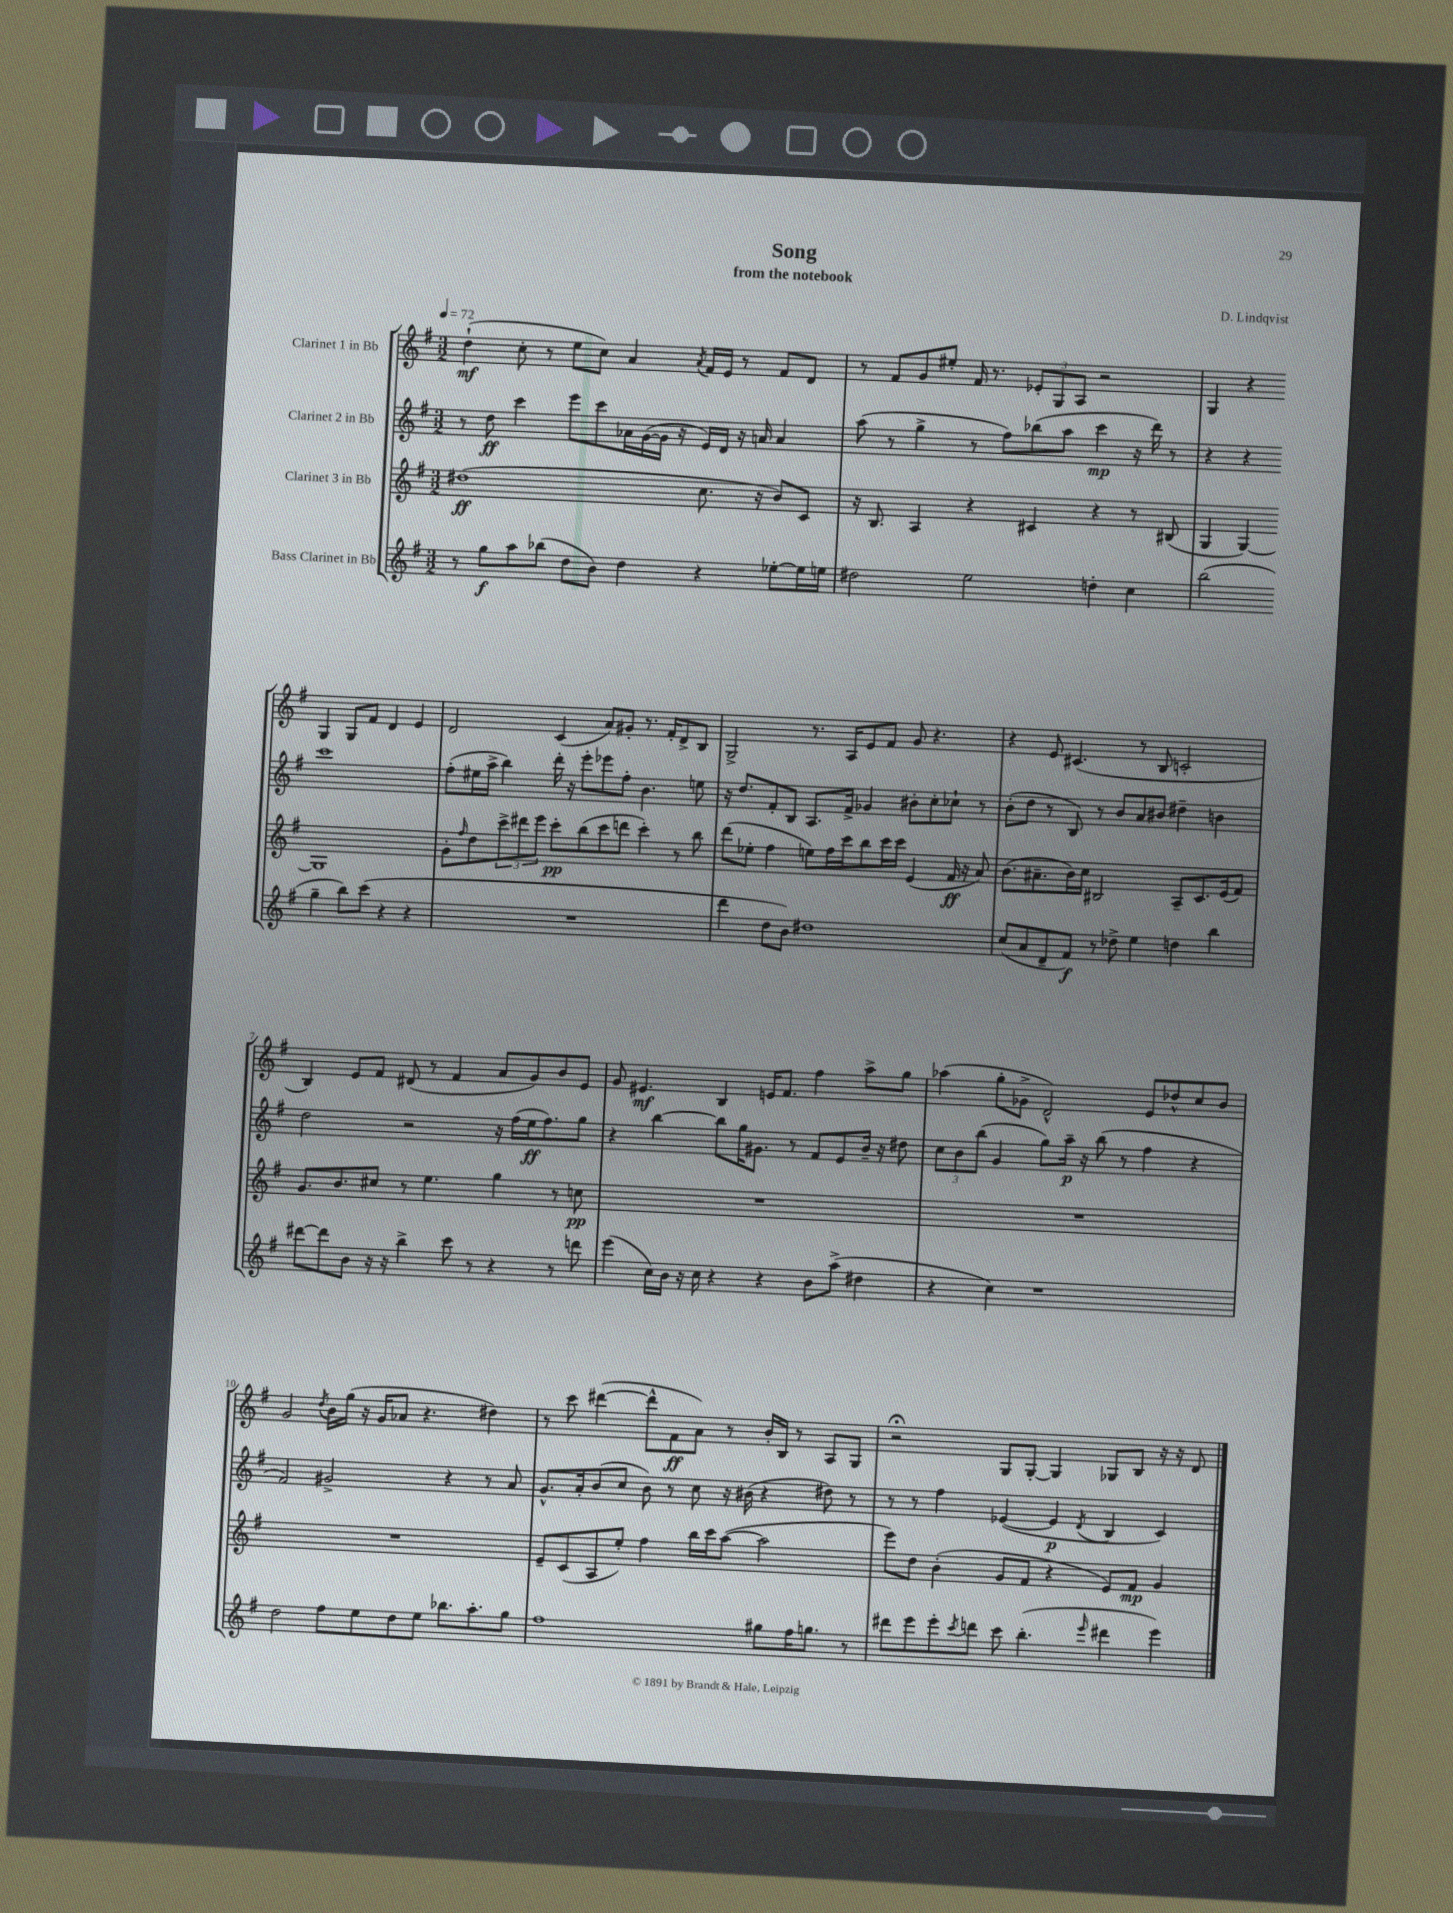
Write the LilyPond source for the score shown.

\header { title = "Song" composer = "D. Lindqvist" subtitle = "from the notebook" }
<<
\new StaffGroup <<
\new Staff = "s0" \with { instrumentName = "Clarinet 1 in Bb" } {
    \clef treble \key g \major \numericTimeSignature \time 3/2 \tempo 4 = 72
    d''4-!\mf( c''8-. r8 e''8 c''8) a'4 \acciaccatura { a'8 } fis'16 e'16 r8 fis'8 d'8 |
    r8 fis'8 g'8 eis''8-. fis'16 r8. \tuplet 3/2 { ees'8-. g8 a8 } r2 |
    g4 r4 g4 g8 fis'8 d'4 e'4 |
    d'2 c'4( a'8) gis'8-. r8. fis'16-. d'8-> b8 |
    g2-> r8. a16 e'8 fis'8 g'8 r4. |
    r4 e'8 cis'4.( r8 b8 c'2-. |
    b4) e'8 fis'8 dis'8( r8 fis'4 a'8 g'8) b'8 e'8 |
    g'8 eis'4.\mf b4 e'16 fis'8. fis''4 a''8-> g''8 |
    aes''4( g''8-. ges'8-> d'2-^) e'8 des''8-^ c''8 b'8 |
    g'2 \acciaccatura { d''8 } b'16 g''16( r16 g'16 aes'8 r4. dis''4) |
    r8 c'''8 dis'''4~( dis'''8-^ fis'8\ff a'8) r8 b'16-. b16 r8 a8 g8 |
    r2\fermata g8 g8~-. g4 ges8 b8 r16 r16 d'8 \bar "|." |
}
\new Staff = "s1" \with { instrumentName = "Clarinet 2 in Bb" } {
    \clef treble \key g \major \numericTimeSignature \time 3/2
    r8 d''8\ff c'''4 e'''8 c'''8 aes'16 g'16~( g'16 r16 e'16) d'16 r16 a'16 a'4 |
    a''8( r8 g''4-> r8 fis''8) bes''8( a''8 c'''4\mp r16 d'''16) r8 |
    r4 r4 c'''1 |
    fis''8-.( eis''16 a''16-> b''4) d'''16-. r16 e'''8-. ees'''8 fis''8-. b'4. e''8 |
    r16 d''8. fis'8-. b8 a8. fis'16-> ges'4 bis'8-. c''8-. ces''8-! r8 |
    b'8-.( d''8 r8 b8) r8 b'8 a'8 bis'8 dis''4-- b'4 |
    d''2 r2 r16 fis''16( e''16\ff fis''8.) g''8 |
    r4 b''4~ b''8 g''16 gis'8. r8 fis'8 e'8 b'16-- r16 dis''8 |
    \tuplet 3/2 { c''8 b'8 b''8( } g'4 g''8) a''16--\p r16 b''8( r8 fis''4 r4 |
    fis'2) gis'2-> r4 r8 a'8 |
    g'8.-^ a'16-. b'8( c''8 b'8) r8 c''8 r16 bis'16( r4 dis''8) r8 |
    r8 r8 fis''4 ees'4~( ees'4\p \acciaccatura { d'8 } b4 c'4) \bar "|." |
}
\new Staff = "s2" \with { instrumentName = "Clarinet 3 in Bb" } {
    \clef treble \key g \major \numericTimeSignature \time 3/2
    dis''1\ff( c''8. r16 b'8) c'8 |
    r16 b8. a4 r4 cis'4 r4 r8 bis8( |
    g4 g4~) g1 |
    g'8-. \grace { fis''16 } d''8 \tuplet 3/2 { c'''8-> dis'''8 e'''8 } c'''8-.\pp b''8( c'''8 d'''8 c'''4-.) r8 b''8 |
    d'''8( ees''8-. fis''4 e''8) fis''16 c'''16 b''8 c'''16 c'''16 e'4( fis'16\ff r16 a'8) |
    b'8.( ais'8.-- b'16) c''16 bis2 a8-- c'8. e'16( fis'8) |
    g'8. b'8. cis''8 r8 e''4. g''4 r8 c''8\pp |
    R1. |
    R1. |
    R1. |
    e'8-- c'8( a8 e''8-.) fis''4 b''16 c'''16 a''8~( a''2 |
    e'''8) d''8 b'4-.( g'8 fis'8 r4 e'8) fis'8\mp g'4 \bar "|." |
}
\new Staff = "s3" \with { instrumentName = "Bass Clarinet in Bb" } {
    \clef treble \key g \major \numericTimeSignature \time 3/2
    r8 g''8\f a''8 bes''8( d''8 b'8) d''4 r4 ees''8~-. ees''16 e''16 |
    dis''2 e''2 d''4-. c''4 |
    b''2( g''4-- b''8) c'''8( r4 r4 |
    R1. |
    d'''4 d''8 b'8) dis''1 |
    c''8( a'8 d'8-- fis'8\f) r8 des''8-> e''4 d''4 b''4 |
    dis'''8~ dis'''8 b'8 r16 r16 b''4-> c'''8 r8 r4 r8 d'''8 |
    e'''4( c''16) b'16 r16 c''16 r4 r4 b'8 a''8->( dis''4 |
    r4 c''4) r1 |
    d''2 fis''8 e''8 d''8 e''8 bes''8. a''8.-. g''8 |
    fis''1 gis''8 fis''16 g''8. r8 |
    dis'''8 e'''8 e'''8-. \acciaccatura { c'''8 } d'''8 c'''8 b''4.-.( \grace { e'''16 } dis'''4 e'''4) \bar "|." |
}
>>
>>
